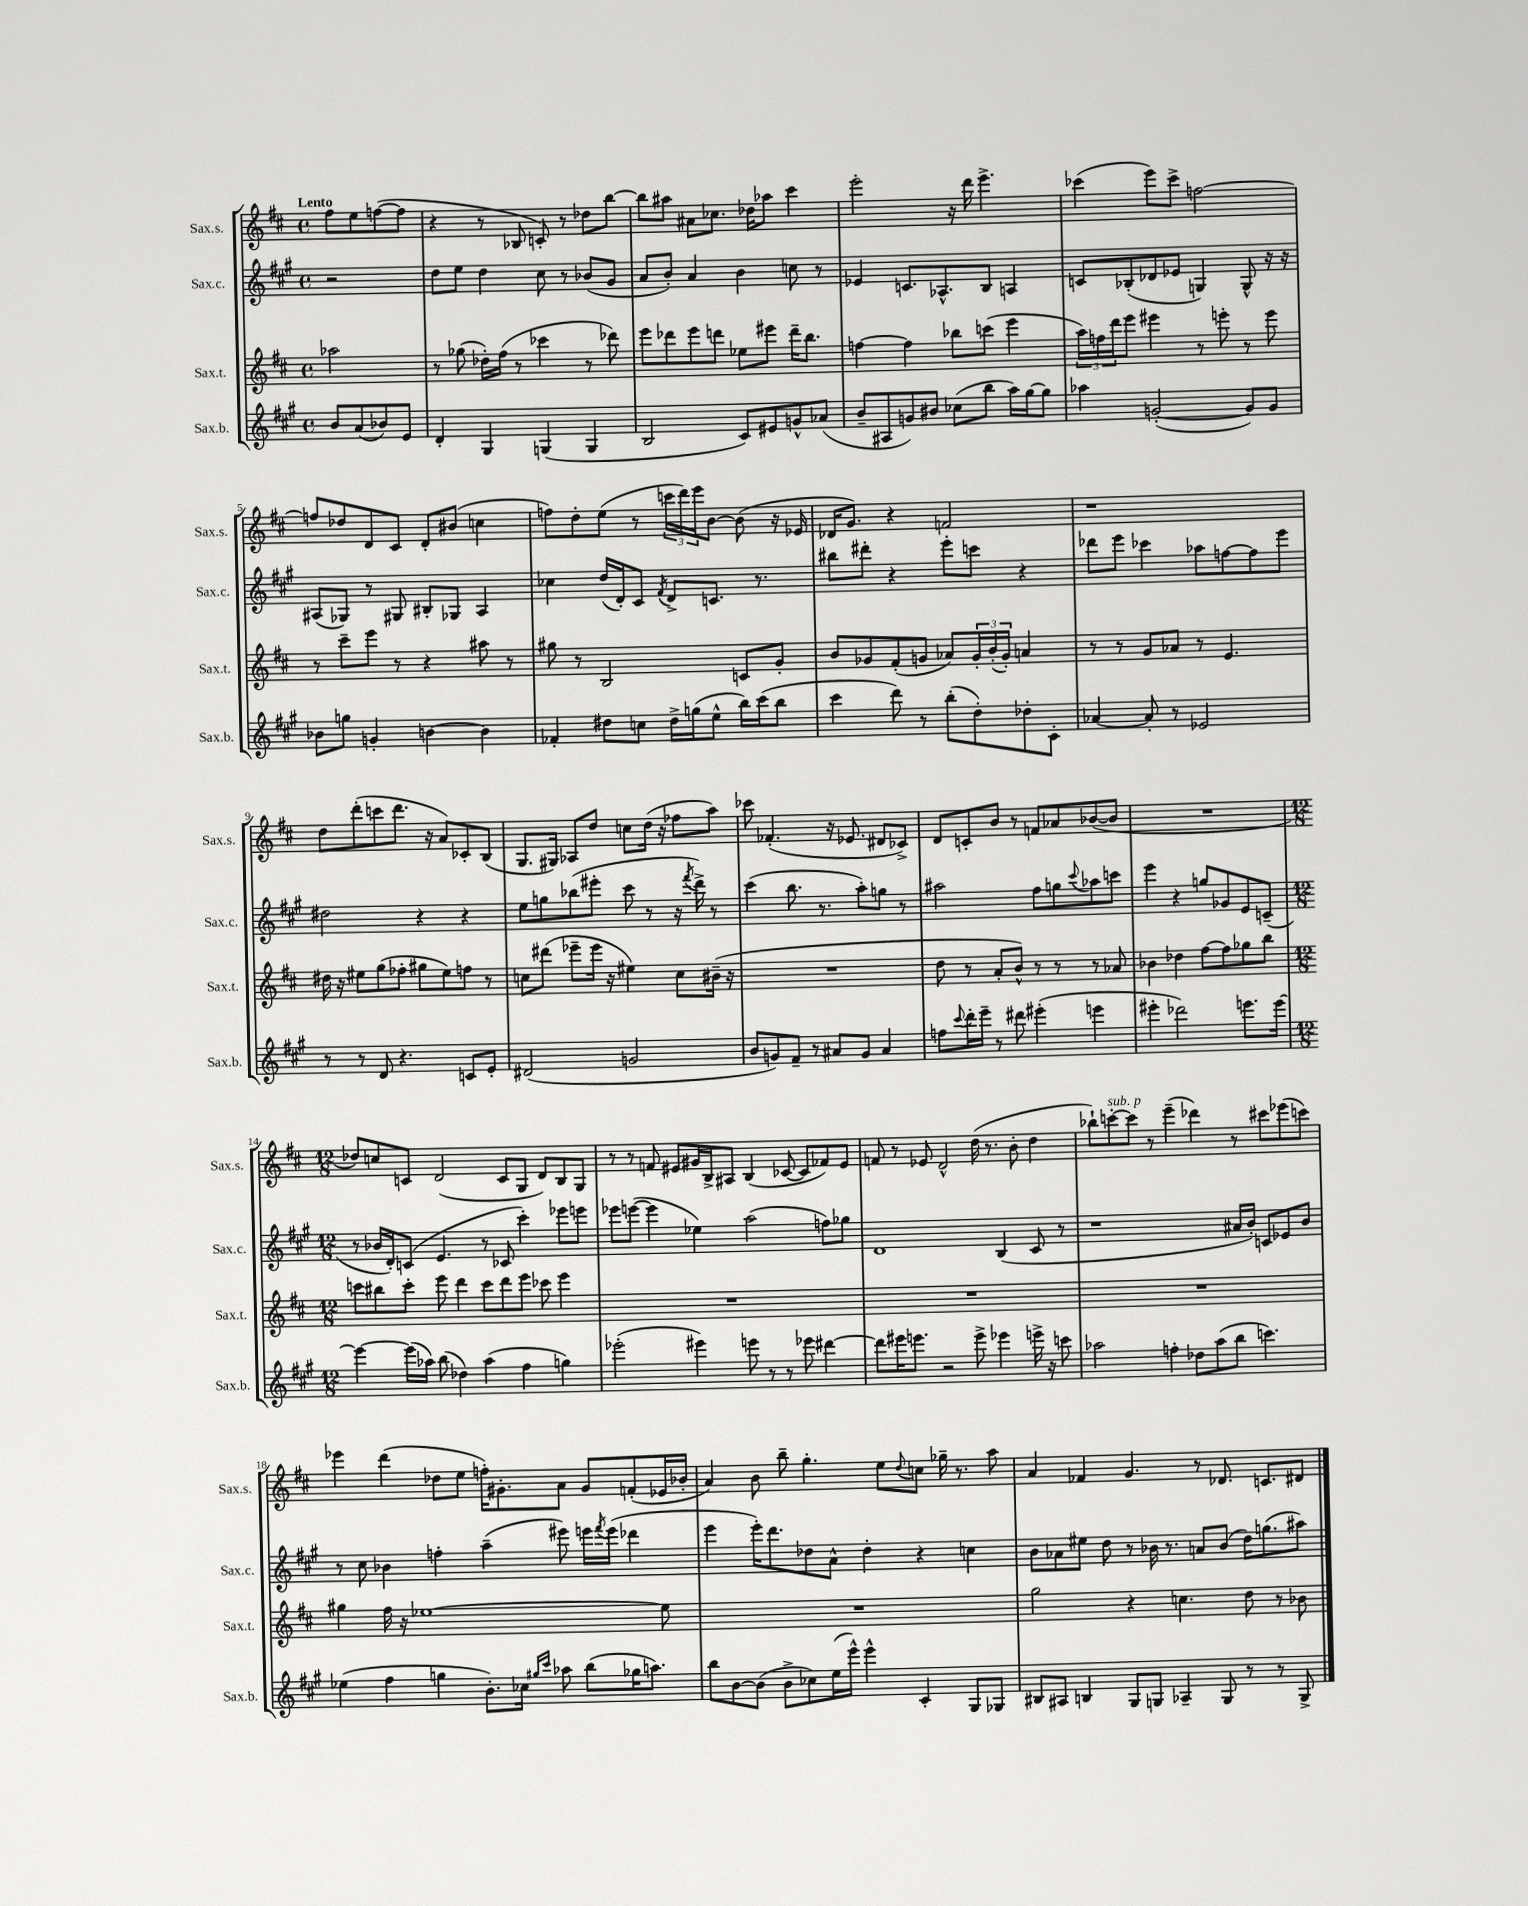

**kern	**kern	**kern	**kern
*part4	*part3	*part2	*part1
*staff4	*staff3	*staff2	*staff1
*I"Sax.b.	*I"Sax.t.	*I"Sax.c.	*I"Sax.s.
*I'Sax.b.	*I'Sax.t.	*I'Sax.c.	*I'Sax.s.
*clefG2	*clefG2	*clefG2	*clefG2
*k[f#c#g#]	*k[f#c#]	*k[f#c#g#]	*k[f#c#]
*M4/4	*M4/4	*M4/4	*M4/4
*met(c)	*met(c)	*met(c)	*met(c)
=	=	=	=
!	!	!	!LO:TX:a:B:t=Lento
8b/L	2aa-X\	2r	8ff#\L
(8a/	.	.	8ee\
8b-X/)	.	.	([8ffn\
8e/J	.	.	8ff\J]
=1	=1	=1	=1
4d'/	8r	8dd\L	4r
.	(8gg-X\	8ee\J	.
4G#/	16dd-X'\LL)	4dd\	8r
.	(16ff#\JJ	.	.
.	8r	.	8B-X/
(4Gn/	4ccc-X\	8cc#\	8cn'/)
.	.	8r	8r
4G/	8r	(8b-X/L	8dd-X\L
.	8ddd-X\)	8g#/J	[8bb\J
=2	=2	=2	=2
2B/	8eee\L	8a/L	8bb\L]
.	8ddd-X\	8b'/J)	8aa#X\J
.	8eee\	4a/	8a#X\L
.	8dddn\J	.	8.cc-X\J
8c#/L)	8ee-X\L	4b\	.
.	.	.	16dd-X\KL
8e#X/	8eee#X\J	.	8aa-X\J
8gn^^/	16ddd~\KL	8ccn\	4ccc#\
.	8.bb\J	.	.
(8a-X/J	.	8r	.
=3	=3	=3	=3
8b~/L	[4ffn\	4e-X/	2eee'\
8A#X/	.	.	.
8gn/)	4ff\]	8.cn/L	.
8b#X/J	.	.	.
.	.	8.A-X^^/	.
(8cc-X\L	8bb-X\L	.	16r
.	.	.	16ddd\
8bb\J	(8cccn\J	8B/J	4.eee^\
16aa\LL)	4eee\	4An/	.
[16gg#\J	.	.	.
8gg#\J]	.	.	.
=4	=4	=4	=4
4aa-X\	24aa\LL)	8cn/L	(4ccc-X\
.	24ffn\	.	.
.	24ddd\J	.	.
.	8eee\J	(8B-X'/	.
([2gn'/	4eee#X\	8d-X/	8eee\L)
.	.	8e-X/J	8ccc-^\J
.	8r	4Gn/)	[2ffn\
.	8eeen'\	.	.
8g/L])	8r	8G^^/	.
8g/J	8eee\	16r	.
.	.	16r	.
!!LO:LB:g=z
=5	=5	=5	=5
8b-X\L	8r	(8A#X/L	8ffn/L]
8ggn\J	8ccc#~\L	8G-X/J)	8dd-X/
4gn'/	8eee\J	8r	8d/
.	8r	8G#X/	8c#/J
[4bn\	4r	8B#X'/L	8d'/L
.	.	8G-X/J	(8b#X/J
4b\]	8aa#X\	4A#/	4ccn\
.	8r	.	.
=6	=6	=6	=6
4f-X'/	8gg#X\	4cc-X\	8ffn\L)
.	8r	.	8dd'\
8dd#X\L	2B/	(16dd/LL	(8ee\J
.	.	16d'/J)	.
8ccn\J	.	8c#/J	8r
.	.	8qf#/	.
16dd#^\LL	.	8d^/L	24cccn\LL
.	.	.	24ddd\)
(16ggn\J	.	.	.
.	.	.	24eee\J
8ee^^\J	.	8.cn/J	[8b\J
16bb\LL)	8cn/L	.	(8b\]
(16ccc#\J	.	8.r	.
8bb\J	8g'/J	.	16r
.	.	.	16e-X/
=7	=7	=7	=7
4ccc#\	8b/L	8bb#X\L	16d-X/KL
.	.	.	8.g/J)
.	8g-X/	8ddd#X'\J	.
8ddd\)	(8f#'/	4r	4r
8r	8gn/J	.	.
(8bb'\L	8a-X/L)	8eee'\L	2fn/
8dd'\)	24g'/L	8cccn\J	.
.	(24b'/	.	.
.	24g'/JJ)	.	.
8dd-X'\	4an/	4r	.
8c#'\J	.	.	.
=8	=8	=8	=8
[4a-X/	8r	8ddd-X\L	1r
.	8r	8eee\J	.
8a-'/]	8g/L	4ccc-X\	.
8r	8a-X/J	.	.
2e-X/	8r	8aa-X\L	.
.	4.e/	[8ffn\	.
.	.	8ff\]	.
.	.	8eee\J	.
!!LO:LB:g=z
=9	=9	=9	=9
8r	16dd#X\	2dd#X\	8dd\L
.	16r	.	.
8r	8ee#X\L	.	(8ddd'\
8d/	(8gg\	.	8cccn\
4.r	8ff-X'\J	.	8.ddd\J
.	8gg#X\L	4r	.
.	.	.	16r
.	8ee#\)	.	8a/L)
8cn/L	8ffn\J	4r	8c-X'/
8e'/J	8r	.	(8B/J
=10	=10	=10	=10
(2d#X/	8ccn\L	8ee\L	8.G/L
.	(8ddd#X\J	8ggn\	.
.	.	.	16G#X/Jk)
.	8eee-X~\L	(8bb-X\	8A-X/L
.	16eee-\Jk	8eee#X'\J	8dd/J
.	16r	.	.
2gn/	4ee#X\)	8ccc#\	8ccn\L
.	.	8r	(16dd\Jk
.	.	.	16r
.	8cc\L	16r	8ff-X\L
.	.	8qfff#/	.
.	.	16ddd^\)	.
.	(16b#X~\Jk	8r	8aa\J)
.	16r	.	.
=11	=11	=11	=11
8b/L	1r	(4ccc#\	8ccc-X\
8gn/)	.	.	(4.f-X'/
8f#~/J	.	8.bb\	.
8r	.	.	.
.	.	8.r	.
8a#X/L	.	.	16r
.	.	.	8.e-X/
8g/J	.	8aa'\L)	.
4a#/	.	8ggn\J	8d#X/L
.	.	8r	8c-X^/J)
=12	=12	=12	=12
8ffn\L	8dd\	2aa#X\	8d/L
8qqccc#/	.	.	.
16ddd'\L	8r	.	8cn'/
16eee~\JJ	.	.	.
8r	8a'/L	.	8b/J
8ddd#X\	8b^^/J)	.	8r
(4eee#X'\	8r	8ff#\L	8fn/L
.	8r	8ggn\	8a-X/
.	.	8qqccc#/	.
4eeen\	8r	8aa-X\	([8b-X/
.	8a-X/	8cccn\J	8b-/J]
=13	=13	=13	=13
4eee#X'\	4b-X\	4eee\	1r
2ddd-X\)	4dd-X\	4r	.
.	[8ff#\L	8ggn/L	.
.	8ff#\]	8g-X/	.
8.eeen\L	8gg-X\	8e/	.
.	8bb\J	(8cn~/J	.
[16eee\Jk	.	.	.
!!LO:LB:g=z
=14	=14	=14	=14
*M12/8	*M12/8	*M12/8	*M12/8
4eee\_	8cccn\L	8r	8dd-X/L)
.	8bb#X\	16b-X/LL	8ccn/
.	.	16d'/J)	.
(16eee\LL]	8ccc'\J	(8cn/J	8cn/J
16aa-X\JJ)	.	.	.
(8bb\	8eee\	4.e/	(2d/
4dd-X\)	4ddd\	.	.
(4aa-\	8ccc\L	8r	.
.	8ddd\	8c-X/	8c/L
4ff#\	8eee\J	4ccc#'\)	8G/J
.	8ccc-X\	.	8d/L)
4ggn\)	4eee\	8eee-X\L	8B/
.	.	8eeen\J	8G/J
=15	=15	=15	=15
(2eee-X'\	1.r	8eee-X\L	8r
.	.	([8eeen\J	8r
.	.	4eee\]	8fn/
.	.	.	8e#X/L
4eee#X\)	.	4ee-X\)	16g#X/L
.	.	.	16B^/J
.	.	.	8A#X/J
8eeen\	.	(2aa\	(4B/
8r	.	.	.
8r	.	.	[8c-X/
8eee-X\	.	.	8c-/L]
[4ddd#X\	.	8ffn\L)	8f-X/)
.	.	8gg-X\J	8e#/J
=16	=16	=16	=16
8ddd#\L]	1.r	1d	8fn/
16eee#X\K	.	.	8r
8.eeen\J	.	.	.
.	.	.	8e-X/
2r	.	.	2d^^/
8eee^\	.	.	(16dd\
.	.	.	8.r
4eee-X\	.	(4B/	.
.	.	.	8b'\
16eeen^\	.	8c#/	4dd\
16r	.	.	.
8cccn\	.	8r	.
=17	=17	=17	=17
2aa-X\	1.r	1r	8bb-X`\L)
!	!	!	!LO:TX:a:i:t=sub. p
.	.	.	[8cccn'\
.	.	.	8ccc\J]
.	.	.	8r
4ffn'\	.	.	(4eee~\
8dd-X\L	.	.	4ddd-X\)
(8aa-\	.	.	.
8bb\J	.	16a#X/LL	8r
.	.	16b'/JJ)	.
4.cccn\)	.	8cn/L	8ccc#X\L
.	.	8e-X/	(8eee-X\
.	.	8b/J	8cccn\J)
!!LO:LB:g=z
=18	=18	=18	=18
(4ee-X\	4gg#X\	8r	4eee-X\
.	.	8cc#\	.
4ff#\	16ff#\	4b-X\	(4ddd\
.	16r	.	.
.	[1ee-X	.	.
4ggn\	.	4ffn'\	8dd-X\L
.	.	.	8ee\J
8.b'\L)	.	(4aa~\	16ffn'\KL)
.	.	.	8.g#X'\
16cc-X\Jk	.	.	.
16qqgg#X/LL	.	.	.
16qqccc#/JJ	.	.	.
8aa-X\	.	8eee#X\)	8a\J
(8bb\L	.	16eeen\LL	8g#/L
.	.	8qfff#/	.
.	.	(16eee\JJ	.
16gg-X\K	.	4ddd-X\	(8fn'/
8.aan\J)	.	.	.
.	8ee-\]	.	16e-X/L
.	.	.	16b-X'/JJ
=19	=19	=19	=19
8bb\L	1.r	4eee\	4a/)
[8b\	.	.	.
(8b\J]	.	16eee'\KL)	8b\
.	.	8.ddd\	.
8b^\L	.	.	8bb~\
8cc-X\)	.	8dd-X\	4.gg'\
(16ee\L	.	8a^^\J	.
16eee^^\JJ)	.	.	.
4eee^^\	.	4dd-'\	.
.	.	.	8ee\L
.	.	.	8qqdd/
4c#'/	.	4r	8ccn\J
.	.	.	16gg-X~\
.	.	.	8.r
8G#/L	.	4ccn\	.
8G-X/J	.	.	8aa\
=20	=20	=20	=20
8B#X/L	2gg\	8b\L	4a/
8A#X/J	.	8a-X\	.
4Bn/	.	8ee#X\J	4f-X/
.	.	8dd\	.
8G#/L	4r	8r	4.g/
8Gn/J	.	16b-X\	.
.	.	8.r	.
4A-X~/	4.ccn\	.	.
.	.	8an/L	8r
8G/	.	(8b-/J	8.d-X/
8r	8dd\	16dd\KL)	.
.	.	(8.ggn\	8.cn/L
8r	8r	.	.
8G^/	8b-X\	8aa#X\J)	8d#X/J
==	==	==	==
*-	*-	*-	*-
